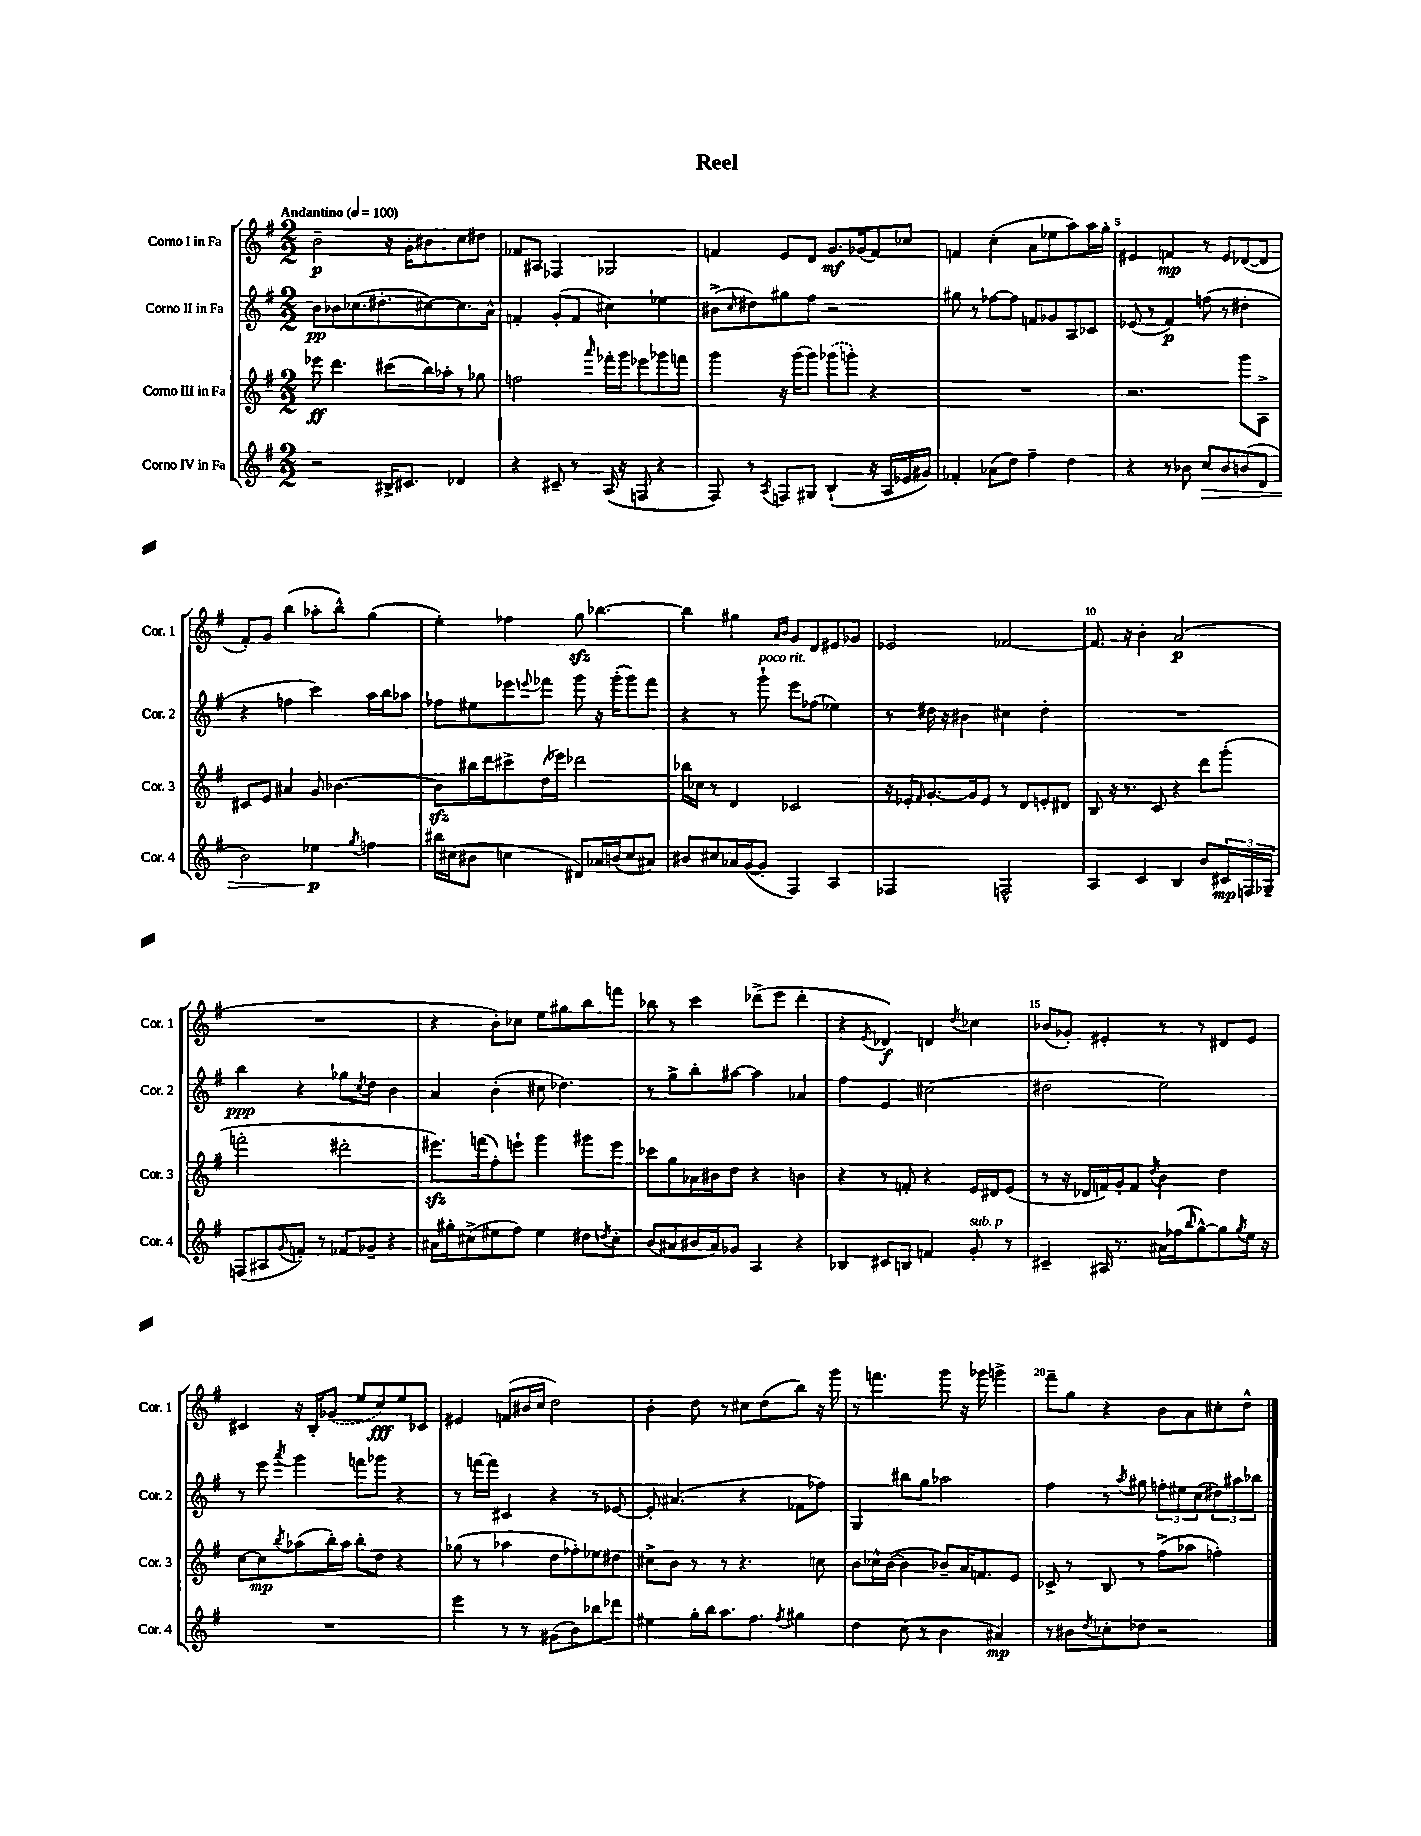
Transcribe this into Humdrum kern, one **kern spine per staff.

**kern	**kern	**kern	**kern
*staff4	*staff3	*staff2	*staff1
*clefG2	*clefG2	*clefG2	*clefG2
*k[f#]	*k[f#]	*k[f#]	*k[f#]
*M2/2	*M2/2	*M2/2	*M2/2
*MM100	*MM100	*MM100	*MM100
2r	8eee-\	8b\L	2b~\
.	4.ddd\	8b-\	.
.	.	(8.cc-\	.
.	.	8.dd#'\	.
16B#^/LK	(8ccc#\L	.	16r
8.c#/J	.	.	16g'\LK
.	16bb\L)	[8cc#\)	8b#\
.	16aa-'\JJ	.	.
4d-/	8r	8.cc#\]	8cc\
.	8gg-\	.	8dd#\J
.	.	16a^^\Jk	.
=	=	=	=
4r	2ff\	4f'/	8f-/L
.	.	.	8A#/J
8c#~/	.	(8g'/L	4F-/
8r	.	8f/J	.
.	16qqaaa/	.	.
(16A/	16fff-'\LL	4cc#\)	2G-/
16r	16ggg\J	.	.
8F/	8eee-\	.	.
4r	8ggg-\	4ee-\	.
.	8fff\J	.	.
=	=	=	=
8F#/)	4ggg\	(8b#^\L	4f/
.	.	16qqcc/	.
8r	.	8dd#\)	.
8qA/	.	.	.
8F/L	16r	8gg#\	8e/L
.	(16ggg\LK	.	.
8G#/J	8ggg\J)	8ff#\J	8d/J
(4B`/	(8ggg-\L	2r	8.g/L
.	8ggg'\J)	.	.
.	.	.	(16g-/k
16r	4r	.	8f/)
16A/LL	.	.	.
16e-/	.	.	8cc-/J
16g#/JJ)	.	.	.
=	=	=	=
4f-'/	1r	8gg#\	4f/
.	.	8r	.
(8a-\L	.	[8ff-\L	(4cc'\
8dd\J)	.	8ff-\]J	.
4ff#~\	.	8f/L	8a\L
.	.	8g-/	8ee-\
4dd\	.	8A/	8aa\)
.	.	8c-/J	16aa\L
.	.	.	16gg'\JJ
=	=	=	=
4r	2.r	(8e-/	4e#/
.	.	8r	.
8r	.	4f#/)	4f/
8b-\	.	.	.
8cc/L	.	(8ff\	8r
8b-/	.	8r	8e#/L
(8b/	8ggg\L	4dd#'\	([8d-/
8d/J	8A^\J	.	8d-/]J
=	=	=	=
2b\)	8c#/L	4r	8f#'/L)
.	8e/J	.	8g/J
.	4a#/	4ff\	(4bb\
4ee-\	8g/	4ccc\)	8aa-'\L
.	[4.b-\	.	8bb^^\J)
8qgg/	.	.	.
4ff\	.	16aa\LL	(4gg\
.	.	16bb\J	.
.	.	8aa-\J	.
=	=	=	=
16bb#\LL	8b-\]L	8ff-\L	4ee'\)
(16cc#\J	.	.	.
8b#\J	16bb#\L	8ee#\	.
.	16ddd\J	.	.
4cc\	8ccc#^\	8eee-\	4ff-\
.	.	8qqeee/	.
.	(16dd\L	8fff-\J	.
.	16eee-\JJ)	.	.
8d#/L)	2ddd-\	8ggg\	8gg\
16a-/L	.	16r	[4.bb-\
(16b/J	.	(16ggg'\LK	.
8cc/	.	8ggg\)	.
8a#/J)	.	8fff-\J	.
=	=	=	=
8b#/L	16bb-\LL	4r	4bb-\]
.	16cc-\JJ	.	.
8cc#/	8r	.	.
16a-/L	4d/	8r	4gg#\
([16g/J	.	.	.
8g'/]J	.	8ggg`\	.
.	.	.	16qqa/LL
.	.	.	16qqb/JJ
4F#/)	2c-/	8eee\L	8g/L
.	.	(8ff-\J	8d/
4A/	.	4ee-\)	8e#/
.	.	.	8g-/J
=	=	=	=
2F-/	16r	8r	2e-/
.	16e-'/LK	.	.
.	16qqf#/	.	.
.	[8.g'/	16dd#\	.
.	.	16r	.
.	.	4b#\	.
.	16g/]k	.	.
.	8e-/J	.	.
2F^^/	8r	4cc#\	[2f-/
.	8d/L	.	.
.	8e'/	4dd#'\	.
.	8d#/J	.	.
=	=	=	=
4A/	8B/	1r	8.f-/]
.	16r	.	.
.	8.r	.	16r
4c/	.	.	4b'\
.	8c/	.	.
4B/	4r	.	(2a/
8b/L	8ddd\L	.	.
24c#/L	(8ggg'\J	.	.
24F/	.	.	.
24G-~/JJ	.	.	.
=	=	=	=
(8F/L	2fff'\	4bb\	1r
8A#/	.	.	.
8qqg/	.	.	.
8f'/J)	.	4r	.
8r	.	.	.
8f-/L	2ddd#'\	8gg-\L	.
.	.	8qcc/	.
8g-~/J	.	8dd\J	.
4r	.	4b\	.
=	=	=	=
16a#\LL	8.eee#\L)	4a/	4r
16gg#'\J	.	.	.
(8cc#^\	.	.	.
.	(16fff\k	.	.
8ee#\	8ff#'\)	(4b'\	8b'\L)
8ff#\J)	8eee`\J	.	8cc-\J
4ee#\	4ggg\	8cc#\	8ee\L
.	.	4.dd-\)	8gg#\
8dd#\L	8ggg#\L	.	8bb\
8qdd/	.	.	.
8cc#'\J	8eee\J	.	8fff\J
=	=	=	=
(8b/L	8ccc-\L	8r	8bb-\
8a#/	8gg\	8gg^\L	8r
16b#/L	16a-\L	8bb'\	4ccc\
16a#/J)	16b#\J	.	.
8g-/J	8dd\J	[8aa#\J	.
4A/	4r	4aa#\]	(8ddd-^\L
.	.	.	8eee\J
4r	4b\	4a-/	4ddd-'\
=	=	=	=
4B-/	4r	4ff#\	4r
.	.	.	8qe/
8c#/L	8r	4e/	4d-/)
8B/J	8f'/	.	.
4f/	4r	(2cc#\	4d/
.	.	.	8qdd/
8g'/	16e/LL	.	4cc-\
.	16d#/J	.	.
8r	(8e/J	.	.
=	=	=	=
4c#~/	8r	2dd#\	(8b-/L
.	16r	.	8g-'/J)
.	16d-/LL	.	.
16A#/	16f/)	.	4e#'/
8.r	16g'/J	.	.
.	8f/J	.	.
.	8qdd/	.	.
16a#\LL	4b\	2ee\)	8r
(16ff-\J	.	.	.
16qqbb/	.	.	.
[8gg^^\)	.	.	8r
8gg\]	4dd\	.	8d#/L
8qgg/	.	.	.
16ee\Jk	.	.	8e#/J
16r	.	.	.
=	=	=	=
1r	[8cc\L	8r	4c#/
.	8cc\]	8eee\	.
.	8qbb/	8qaaa/	.
.	(8aa-\	4ggg\	16r
.	.	.	16B'/LK
.	16bb'\L)	.	(8g-/J
.	16aa-\JJ	.	.
.	8bb'\L	8fff\L	8ee/L
.	8dd\J	8ggg-\J	8cc/)
.	4r	4r	8ee/
.	.	.	8c-/J
=	=	=	=
4eee\	(8gg-\	8r	4e#/
.	8r	[16fff\LL	.
.	.	16fff\]JJ	.
8r	4aa-\	4c#/	(8f/L
8r	.	.	16b#/L
.	.	.	16cc/JJ
(8g#\L	8dd\L	4r	2dd\)
8b\)	8ff-'\)	.	.
8bb-\	8ee-\	8r	.
8ddd-\J	8dd#\J	[8e-/	.
=	=	=	=
4ee#\	8cc#^\L	8e-'/]	4b'\
.	8b\J	(4.a#/	.
16gg'\LL	8r	.	8dd\
16bb\J	.	.	.
8.aa\	8r	.	8r
.	4.r	4r	8cc#\L
8.ff#\J	.	.	.
.	.	.	(8dd\
8qff#/	.	.	.
4gg#\	.	8f-\L	8bb\J)
.	8cc\	8ff-\J)	16r
.	.	.	16ggg\
=	=	=	=
4dd\	8b\L	4G/	8r
.	16cc-^^\L	.	4.fff\
.	([16b\JJ	.	.
(8cc\	4b\]	8bb#\L	.
8r	.	8gg\J	.
4b\	8b-~/L)	2aa-\	8ggg\
.	16a/K	.	16r
.	8.f/	.	16ggg-\
4a#/)	.	.	4ggg^\
.	8e/J	.	.
=	=	=	=
8r	8c-^/	4ff#\	8fff#~\L
8b#\L	8r	.	8gg\J
8qdd/	.	.	.
8cc-'\	8B/	8r	4r
.	.	8qaa/	.
8dd-\J	8r	8gg#\	.
2r	(8ff#^\L	12ff'\L	8b\L
.	.	12ee#\	.
.	8aa-\J	.	8a\
.	.	(12cc\	.
.	4ff'\)	12dd#\)	8cc#'\
.	.	12aa#\	.
.	.	.	8dd^^\J
.	.	12bb-\J	.
==	==	==	==
*-	*-	*-	*-
